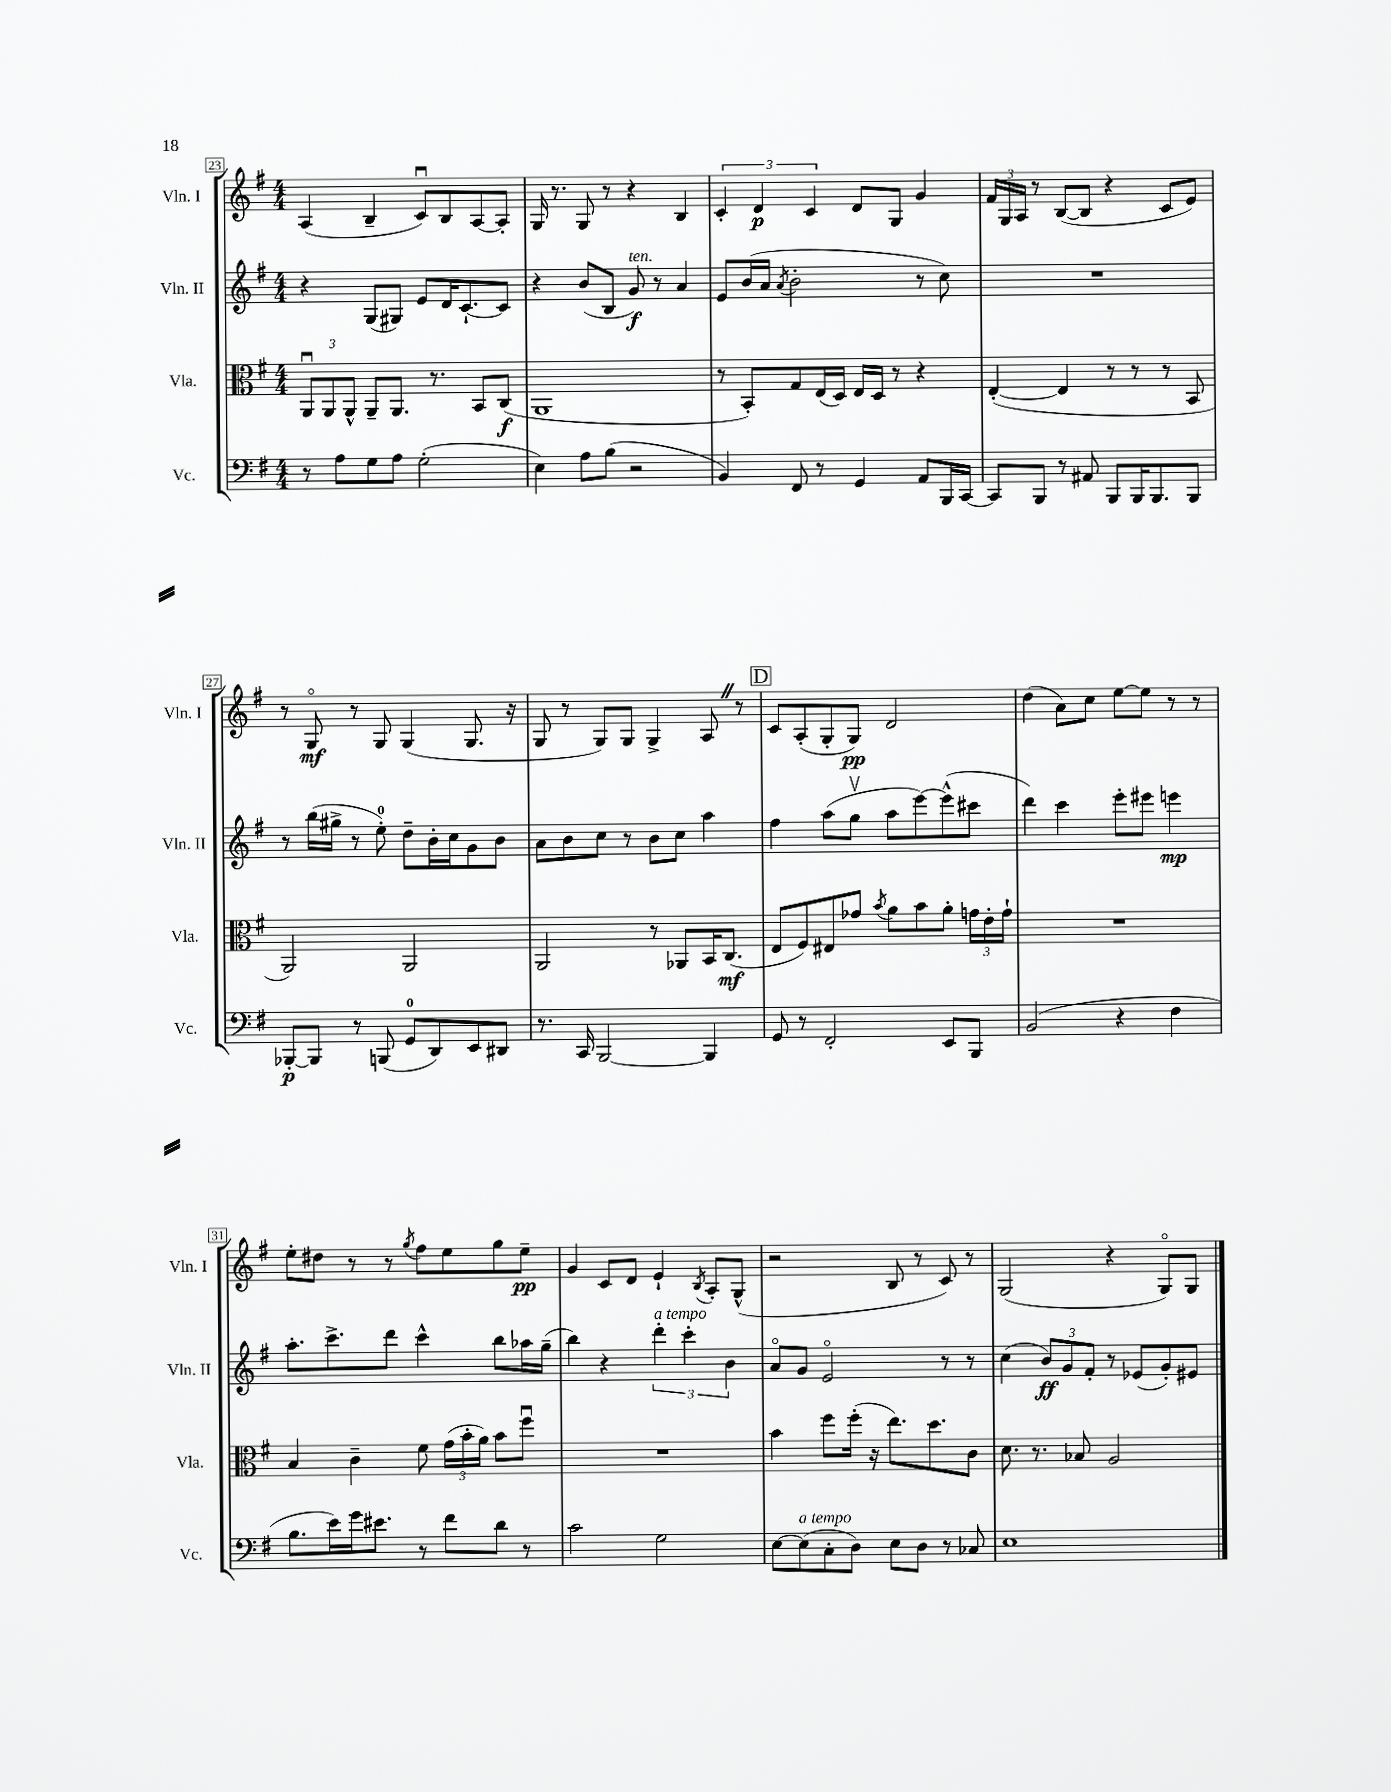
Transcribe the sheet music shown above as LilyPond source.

<<
\new StaffGroup <<
\new Staff = "s0" \with { instrumentName = "Vln. I" shortInstrumentName = "Vln. I" } {
    \clef treble \key g \major \numericTimeSignature \time 4/4
    \autoBeamOff a4( b4-- c'8[\downbow) b8 a8~ a8]-. |
    g16 r8. g8 r8 r4 b4 |
    \tuplet 3/2 { c'4-. d'4\p c'4 } d'8[ g8] g'4 |
    \tuplet 3/2 { fis'16[ g16 a16] } r8 b8[~( b8] r4 c'8[ e'8]) |
    r8 g8\flageolet\mf r8 g8 g4( g8. r16 |
    g8 r8 g8[) g8] g4-> a8 \once \override BreathingSign.text = \markup { \musicglyph "scripts.caesura.straight" } \breathe r8 |
    \mark \markup { \box "D" } c'8[ a8-.( g8-. g8]\pp) d'2 |
    d''4( a'8[) c''8] e''8[~ e''8] r8 r8 |
    e''8[-. dis''8] r8 r8 \acciaccatura { g''8 } fis''8[ e''8 g''8 e''8]--\pp |
    g'4 c'8[ d'8] e'4-! \acciaccatura { b8 } a8[-. g8]-^( |
    r2 b8 r8 c'8) r8 |
    g2( r4 g8[\flageolet) g8] \bar "|." |
}
\new Staff = "s1" \with { instrumentName = "Vln. II" shortInstrumentName = "Vln. II" } {
    \clef treble \key g \major \numericTimeSignature \time 4/4
    \autoBeamOff r4 g8[( gis8]) e'8[ d'16 c'8.~-! c'8] |
    r4 b'8[( b8] g'8\f^\markup { \italic "ten." }) r8 a'4 |
    e'8[ b'16( a'16] \acciaccatura { a'8 } b'2-. r8 c''8) |
    R1 |
    r8 b''16[( gis''16]-> r8 e''8-0-.) d''8[-- b'16-. c''16 g'8 b'8] |
    a'8[ b'8 c''8] r8 b'8[ c''8] a''4 |
    \mark \markup { \box "D" } fis''4 a''8[( g''8]\upbow a''8[ e'''8~) e'''8-^( cis'''8] |
    d'''4) c'''4 e'''8[-. eis'''8] e'''4\mp |
    a''8.[-. c'''8.-> d'''8] c'''4-^ b''8[ aes''16 g''16]--( |
    b''4) r4 \tuplet 3/2 { d'''4-.^\markup { \italic "a tempo" } c'''4-. b'4 } |
    a'8[\flageolet g'8] e'2\flageolet r8 r8 |
    c''4( \tuplet 3/2 { b'8[\ff) g'8 fis'8]-. } r8 ees'8[( g'8-.) eis'8] \bar "|." |
}
\new Staff = "s2" \with { instrumentName = "Vla." shortInstrumentName = "Vla." } {
    \clef alto \key g \major \numericTimeSignature \time 4/4
    \autoBeamOff \tuplet 3/2 { a,8[\downbow a,8 a,8]-^ } a,8[-- a,8.] r8. b,8[ c8]\f( |
    a,1 |
    r8 b,8[-.) g8 e16( d16]) e16[ d16] r8 r4 |
    e4~-.( e4 r8 r8 r8 b,8 |
    a,2) a,2 |
    a,2 r8 aes,8[ b,16 c8.]\mf( |
    \mark \markup { \box "D" } e8[ fis8) eis8 ges'8] \acciaccatura { b'8 } a'8[ b'8 a'8]-. \tuplet 3/2 { g'16[ e'16-. g'16]-! } |
    R1 |
    b4 c'4-- fis'8 \tuplet 3/2 { g'16[( b'16-. a'16]) } b'8[ fis''8]\downbow |
    R1 |
    b'4 fis''8[ fis''16]-.( r16 e''8.[) d''8. c'8] |
    d'8. r8. bes8 a2 \bar "|." |
}
\new Staff = "s3" \with { instrumentName = "Vc." shortInstrumentName = "Vc." } {
    \clef bass \key g \major \numericTimeSignature \time 4/4
    \autoBeamOff r8 a8[ g8 a8] g2-.( |
    e4) a8[ b8]( r2 |
    b,4) fis,8 r8 g,4 a,8[ b,,16 c,16]~ |
    c,8[ b,,8] r8 ais,8 b,,8[ b,,16 b,,8. b,,8] |
    bes,,8[~-.\p bes,,8] r8 b,,8( g,8[-0 d,8) e,8 dis,8] |
    r8. c,16 b,,2~ b,,4 |
    \mark \markup { \box "D" } g,8 r8 fis,2-. e,8[ b,,8] |
    b,2( r4 fis4 |
    b8.[ e'16) g'16 eis'8.] r8 fis'8[ d'8] r8 |
    c'2 g2 |
    e8[~ e8^\markup { \italic "a tempo" }( c8-. d8]) e8[ d8] r8 ces8 |
    e1 \bar "|." |
}
>>
>>
\layout { \context { \Score currentBarNumber = #23 \override BarNumber.stencil = #(make-stencil-boxer 0.1 0.3 ly:text-interface::print) } }
